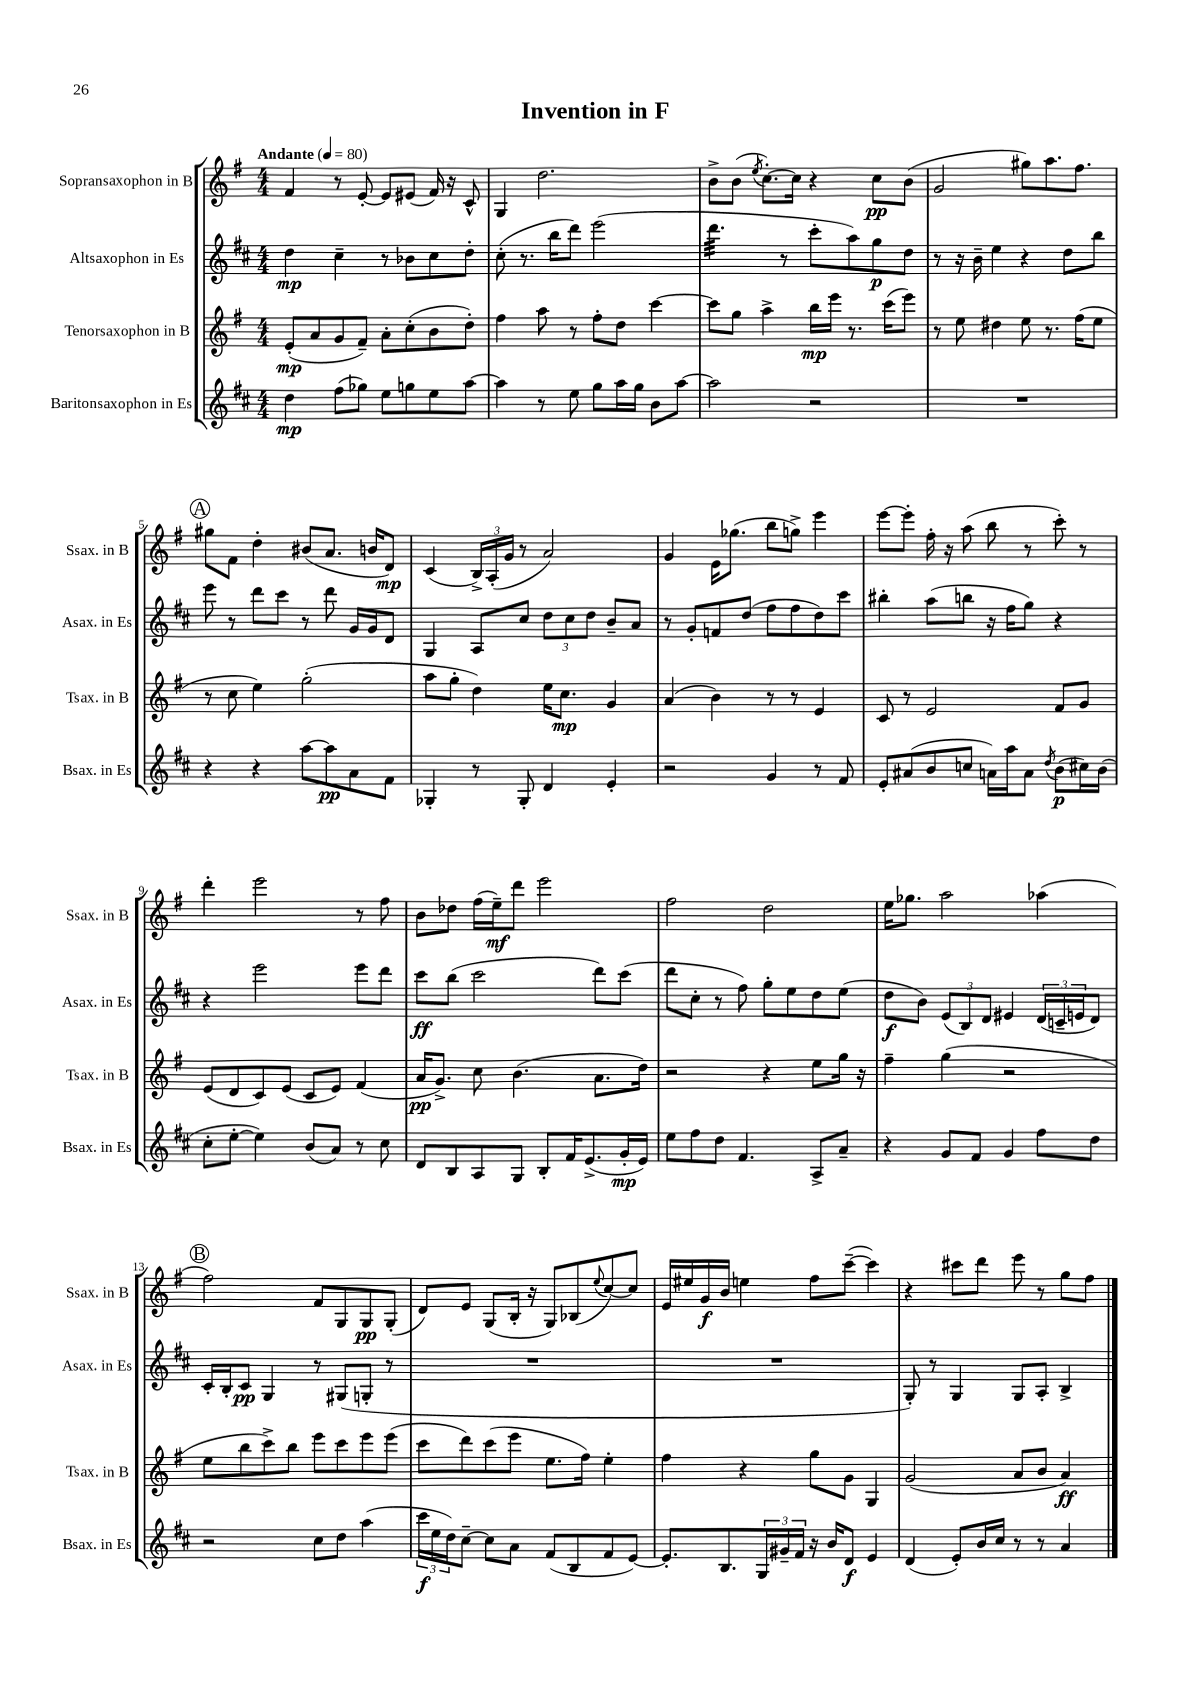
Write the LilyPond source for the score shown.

\header { title = "Invention in F" }
<<
\new StaffGroup <<
\new Staff = "s0" \with { instrumentName = "Sopransaxophon in B" shortInstrumentName = "Ssax. in B" } {
    \clef treble \key g \major \numericTimeSignature \time 4/4 \tempo "Andante" 4 = 80
    fis'4 r8 e'8~-. e'8 eis'8( fis'16) r16 c'8-^ |
    g4 d''2. |
    b'8-> b'8( \acciaccatura { e''8 } c''8.~-.) c''16 r4 c''8\pp b'8( |
    g'2 gis''8) a''8. fis''8. |
    \mark \markup { \circle "A" } gis''8 fis'8 d''4-. bis'8( a'8. b'16 d'8\mp) |
    c'4( \tuplet 3/2 { b16->) a16-.( g'16 } r8 a'2) |
    g'4 e'16 ges''8.( b''8 g''8->) e'''4 |
    e'''8~ e'''8-. fis''16-. r16 a''8( b''8 r8 c'''8-.) r8 |
    d'''4-. e'''2 r8 fis''8 |
    b'8 des''8 fis''16( e''16--\mf) d'''8 e'''2 |
    fis''2 d''2 |
    e''16 ges''8. a''2 aes''4( |
    \mark \markup { \circle "B" } fis''2) fis'8 g8 g8\pp g8-.( |
    d'8) e'8 g8( b16-. r16 g8) bes8( \appoggiatura { e''8 } c''8~) c''8 |
    e'16 eis''16 g'16\f b'16 e''4 fis''8 c'''8~--( c'''4) |
    r4 cis'''8 d'''8 e'''8 r8 g''8 fis''8 \bar "|." |
}
\new Staff = "s1" \with { instrumentName = "Altsaxophon in Es" shortInstrumentName = "Asax. in Es" } {
    \clef treble \key d \major \numericTimeSignature \time 4/4
    d''4\mp cis''4-- r8 bes'8 cis''8 d''8-. |
    cis''8-.( r8. b''16 d'''8) e'''2( |
    d'''4.:32 r8 cis'''8-. a''8) g''8\p d''8 |
    r8 r16 b'16-- e''4 r4 d''8 b''8 |
    \mark \markup { \circle "A" } e'''8 r8 d'''8 cis'''8 r8 d'''8 g'16 g'16 d'8 |
    g4 a8 cis''8 \tuplet 3/2 { d''8 cis''8 d''8 } b'8-- a'8 |
    r8 g'8-. f'8 d''8( fis''8 fis''8 d''8) cis'''8 |
    bis''4-. a''8( b''8 r16 fis''16 g''8) r4 |
    r4 e'''2 e'''8 d'''8 |
    cis'''8\ff b''8( cis'''2 d'''8) cis'''8( |
    d'''8 cis''8-. r8 fis''8) g''8-. e''8 d''8 e''8( |
    d''8\f b'8) \tuplet 3/2 { e'8( b8) d'8 } eis'4 \tuplet 3/2 { d'16( c'16-- e'16 } d'8) |
    \mark \markup { \circle "B" } cis'16-. b16-. cis'8\pp g4 r8 gis8( g8-. r8 |
    R1 |
    R1 |
    g8-.) r8 g4 g8 a8-. b4-> \bar "|." |
}
\new Staff = "s2" \with { instrumentName = "Tenorsaxophon in B" shortInstrumentName = "Tsax. in B" } {
    \clef treble \key g \major \numericTimeSignature \time 4/4
    e'8-.\mp( a'8 g'8 fis'8--) a'8-. c''8-.( b'8 d''8-.) |
    fis''4 a''8 r8 fis''8-. d''8 c'''4~ |
    c'''8 g''8 a''4-> b''16\mp e'''16 r8. c'''16( e'''8) |
    r8 e''8 dis''4 e''8 r8. fis''16( e''8 |
    \mark \markup { \circle "A" } r8 c''8 e''4) g''2-.( |
    a''8 g''8-. d''4) e''16 c''8.\mp g'4 |
    a'4( b'4) r8 r8 e'4 |
    c'8 r8 e'2 fis'8 g'8 |
    e'8( d'8 c'8) e'8( c'8 e'8) fis'4( |
    a'16\pp g'8.->) c''8 b'4.( a'8. d''16) |
    r2 r4 e''8 g''16 r16 |
    fis''4-- g''4( r2 |
    \mark \markup { \circle "B" } e''8 b''8 c'''8->) b''8 e'''8 c'''8 e'''8 e'''8( |
    c'''8 d'''8) c'''8( e'''8 e''8. fis''16) e''4-. |
    fis''4 r4 g''8 g'8 g4 |
    g'2( a'8 b'8 a'4\ff) \bar "|." |
}
\new Staff = "s3" \with { instrumentName = "Baritonsaxophon in Es" shortInstrumentName = "Bsax. in Es" } {
    \clef treble \key d \major \numericTimeSignature \time 4/4
    d''4\mp fis''8( ges''8) e''8 g''8 e''8 a''8~ |
    a''4 r8 e''8 g''8 a''16 g''16 b'8 a''8~ |
    a''2 r2 |
    R1 |
    \mark \markup { \circle "A" } r4 r4 a''8~ a''8\pp a'8 fis'8 |
    ges4-. r8 ges8-. d'4 e'4-. |
    r2 g'4 r8 fis'8 |
    e'8-. ais'8( b'8 c''8 a'16) a''16 a'8 \acciaccatura { d''8 } b'8\p( cis''16) b'16( |
    cis''8-. e''8~-. e''4) b'8( a'8) r8 cis''8 |
    d'8 b8 a8 g8 b8-. fis'16 e'8.->( g'16-.\mp e'16) |
    e''8 fis''8 d''8 fis'4. a8-> a'8-- |
    r4 g'8 fis'8 g'4 fis''8 d''8 |
    \mark \markup { \circle "B" } r2 cis''8 d''8 a''4( |
    \tuplet 3/2 { cis'''16\f e''16 d''16) } cis''8~-- cis''8 a'8 fis'8( b8 fis'8 e'8~) |
    e'8.-. b8. \tuplet 3/2 { g16 gis'16-- fis'16 } r16 b'16 d'8\f e'4 |
    d'4( e'8-.) b'16 cis''16 r8 r8 a'4 \bar "|." |
}
>>
>>
